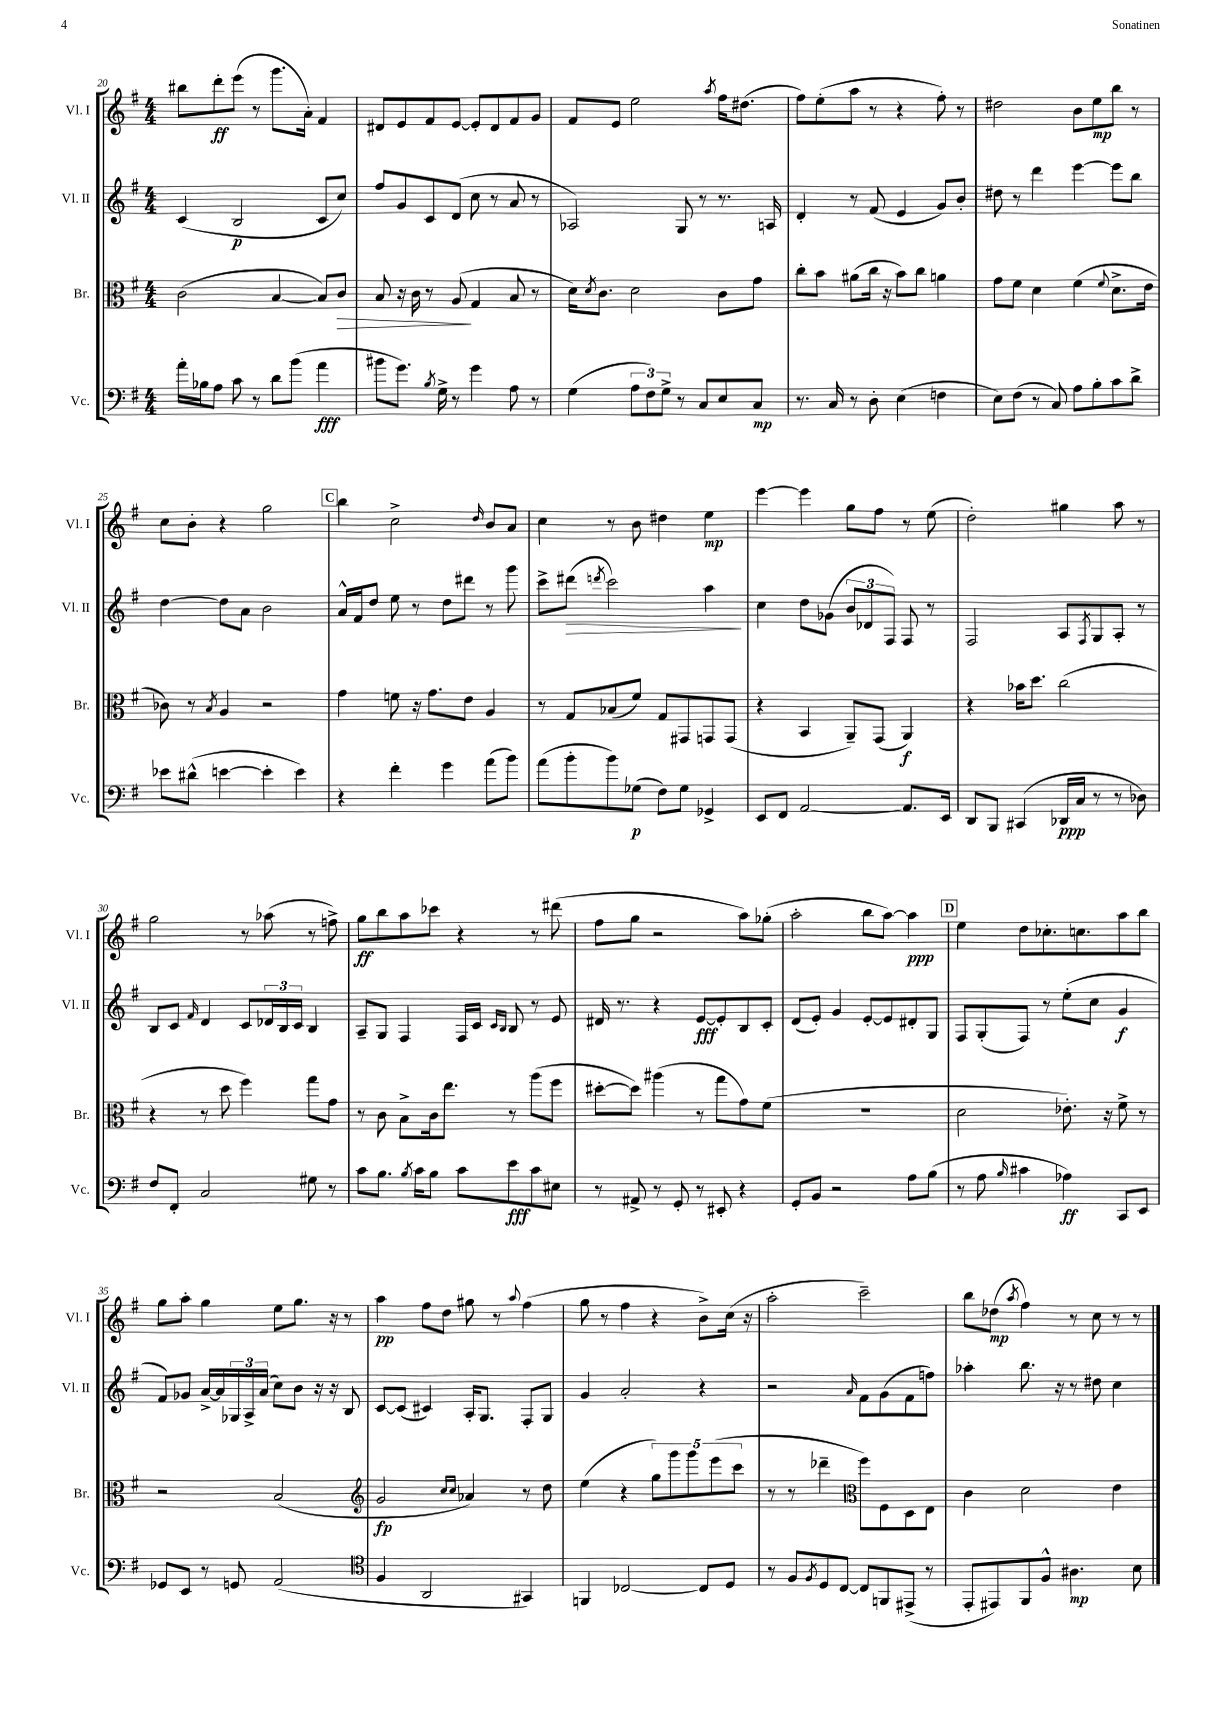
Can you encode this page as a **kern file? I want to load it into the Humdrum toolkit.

**kern	**dynam	**kern	**dynam	**kern	**dynam	**kern	**dynam
*part4	*part4	*part3	*part3	*part2	*part2	*part1	*part1
*staff4	*staff4	*staff3	*staff3	*staff2	*staff2	*staff1	*staff1
*I"Vc.	*	*I"Br.	*	*I"Vl. II	*	*I"Vl. I	*
*I'Vc.	*	*I'Br.	*	*I'Vl. II	*	*I'Vl. I	*
*clefF4	*	*clefC3	*	*clefG2	*	*clefG2	*
*k[f#]	*	*k[f#]	*	*k[f#]	*	*k[f#]	*
*M4/4	*	*M4/4	*	*M4/4	*	*M4/4	*
=20	=20	=20	=20	=20	=20	=20	=20
16a'\LL	.	(2c\	.	(4c/	.	8bb#X\L	.
16B-X\J	.	.	.	.	.	.	.
8A\J	.	.	.	.	.	8ddd'\	ff
8c\	.	.	.	2B/	p	(8eee\J	.
8r	.	.	.	.	.	8r	.
8d\L	.	[4B/	.	.	.	8.ggg\L	.
(8b\J	.	.	.	.	.	.	.
.	.	.	.	.	.	16a'\Jk)	.
4a\	fff	8B/L])	.	8c/L	.	4f#/	.
!	!	!	!LO:HP:b	!	!	!	!
.	.	8c/J	>	8cc/J)	.	.	.
=21	=21	=21	=21	=21	=21	=21	=21
8b#X\L	.	8B/	.	8ff#/L	.	8d#X/L	.
8.g\J)	.	16r	.	8g/	.	8e/	.
.	.	16c\	.	.	.	.	.
.	.	8r	.	8c/	.	8f#/	.
8qB/	.	.	.	.	.	.	.
16G^\	.	.	.	.	.	.	.
8r	.	(8A/	.	(8d/J	.	[8e/J	.
4g\	.	4G/	]	8cc\	.	8e'/L]	.
.	.	.	.	8r	.	8d#/	.
8A\	.	8B/	.	8a/	.	8f#/	.
8r	.	8r	.	8r	.	8g/J	.
=22	=22	=22	=22	=22	=22	=22	=22
(4G\	.	16d\KL)	.	2A-X/)	.	8f#/L	.
.	.	8qd/	.	.	.	.	.
.	.	8.c\J	.	.	.	.	.
.	.	.	.	.	.	8e/J	.
12A\L	.	2d\	.	.	.	2ee\	.
12F#\)	.	.	.	.	.	.	.
12G^\J	.	.	.	.	.	.	.
8r	.	.	.	8G/	.	.	.
8C/L	.	.	.	8r	.	.	.
.	.	.	.	.	.	8qaa/	.
8E/	.	8c\L	.	8.r	.	16ff#\KL	.
.	.	.	.	.	.	(8.dd#X\J	.
8C/J	mp	8g\J	.	.	.	.	.
.	.	.	.	16An/	.	.	.
=23	=23	=23	=23	=23	=23	=23	=23
8.r	.	8cc'\L	.	4d'/	.	8ff#\L)	.
.	.	8b\J	.	.	.	(8ee'\	.
16C/	.	.	.	.	.	.	.
8r	.	(8a#X\L	.	8r	.	8aa\J	.
8D'\	.	16cc\Jk	.	(8f#/	.	8r	.
.	.	16r	.	.	.	.	.
(4E\	.	8b\L)	.	4e/	.	4r	.
.	.	8cc\J	.	.	.	.	.
4Fn\	.	4an\	.	8g/L)	.	8ff#'\)	.
.	.	.	.	8b'/J	.	8r	.
=24	=24	=24	=24	=24	=24	=24	=24
8E\L)	.	8g\L	.	8dd#X\	.	2dd#X\	.
(8F#\J	.	8f#\J	.	8r	.	.	.
8r	.	4d\	.	4ddd\	.	.	.
8C/)	.	.	.	.	.	.	.
8A\L	.	(4f#\	.	[4eee\	.	8b\L	.
8B'\	.	.	.	.	.	8ee\	mp
.	.	8qqf#/	.	.	.	.	.
8c\	.	8.d^\L	.	8eee\L]	.	8bb\J	.
8d^\J	.	.	.	8bb\J	.	8r	.
.	.	16e\Jk	.	.	.	.	.
!!LO:LB:g=z
=25	=25	=25	=25	=25	=25	=25	=25
8e-X\L	.	8c-X\)	.	[4dd\	.	8cc\L	.
(8d#X^^\J	.	8r	.	.	.	8b'\J	.
.	.	8qB/	.	.	.	.	.
[4en\	.	4A/	.	8dd\L]	.	4r	.
.	.	.	.	8a\J	.	.	.
4e'\]	.	2r	.	2b\	.	2gg\	.
4e\)	.	.	.	.	.	.	.
!!LO:REH:place=s1:t=C
=26	=26	=26	=26	=26	=26	=26	=26
4r	.	4g\	.	16a^^/LL	.	4bb\	.
.	.	.	.	16f#/J	.	.	.
.	.	.	.	8dd/J	.	.	.
4f#'\	.	8fn\	.	8ee\	.	2cc^\	.
.	.	16r	.	8r	.	.	.
.	.	8.g\L	.	.	.	.	.
4g\	.	.	.	8dd\L	.	.	.
.	.	8e\J	.	8ddd#X\J	.	.	.
.	.	.	.	.	.	16qqdd/	.
(8a\L	.	4A/	.	8r	.	8b/L	.
8b\J)	.	.	.	8ggg\	.	8a/J	.
=27	=27	=27	=27	=27	=27	=27	=27
(8a\L	.	8r	.	8ccc^\L	.	4cc\	.
!	!	!	!	!	!LO:HP:b	!	!
8b'\	.	8G/L	.	(8ddd#X\J	>	.	.
.	.	.	.	8qdddn/	.	.	.
8b\)	.	(8B-X/	.	2ccc\)	.	8r	.
(8G-X\J	p	8f#/J)	.	.	.	8b\	.
8F#\L)	.	8G/L	.	.	.	4dd#X\	.
8G-\J	.	8GG#X/	.	.	.	.	.
4GG-X^/	.	8GGn/	.	4aa\	.	4ee\	mp
.	.	(8GG/J	.	.	.	.	.
.	.	.	.	.	]	.	.
=28	=28	=28	=28	=28	=28	=28	=28
8EE/L	.	4r	.	4cc\	.	[4eee\	.
8FF#/J	.	.	.	.	.	.	.
[2AA/	.	4BB/	.	8dd\L	.	4eee\]	.
.	.	.	.	(8g-X\J	.	.	.
.	.	8AA~/L)	.	12b/L	.	8gg\L	.
.	.	.	.	12d-X/	.	.	.
.	.	(8GG/J	.	.	.	8ff#\J	.
.	.	.	.	12F#/J)	.	.	.
8.AA/L]	.	4AA/)	f	8F#/	.	8r	.
.	.	.	.	8r	.	(8ee\	.
16EE/Jk	.	.	.	.	.	.	.
=29	=29	=29	=29	=29	=29	=29	=29
8DD/L	.	4r	.	2F#/	.	2dd'\)	.
8BBB/J	.	.	.	.	.	.	.
(4CC#X/	.	16b-X\KL	.	.	.	.	.
.	.	8.dd\J	.	.	.	.	.
16DD-X/LL	ppp	(2cc\	.	8A/L	.	4gg#X\	.
16C/JJ	.	.	.	.	.	.	.
.	.	.	.	8qF#/	.	.	.
8r	.	.	.	8G/	.	.	.
8r	.	.	.	8A'/J	.	8aa\	.
8D-X\)	.	.	.	8r	.	8r	.
!!LO:LB:g=z
=30	=30	=30	=30	=30	=30	=30	=30
8F#/L	.	4r	.	8B/L	.	2gg\	.
8FF#'/J	.	.	.	8c/J	.	.	.
.	.	.	.	16qqf#/	.	.	.
2C/	.	8r	.	4d/	.	.	.
.	.	8dd\	.	.	.	.	.
.	.	4ff#\)	.	8c/L	.	8r	.
.	.	.	.	24d-X/L	.	(8aa-X\	.
.	.	.	.	24B/	.	.	.
.	.	.	.	24c/JJ	.	.	.
8G#X\	.	8gg\L	.	4B/	.	8r	.
8r	.	8g\J	.	.	.	8ffn^\)	.
=31	=31	=31	=31	=31	=31	=31	=31
8c\L	.	8r	.	8A~/L	.	8gg\L	ff
8.B\J	.	8c\	.	8G/J	.	8bb\	.
.	.	8B^\L	.	4F#/	.	8aa\	.
8qB/	.	.	.	.	.	.	.
16c\KL	.	.	.	.	.	.	.
8B\J	.	16c\k	.	.	.	8ccc-X\J	.
.	.	8.ee\J	.	.	.	.	.
8c\L	.	.	.	16F#/LL	.	4r	.
.	.	.	.	16c/JJ	.	.	.
.	.	.	.	16qqc/LL	.	.	.
.	.	.	.	16qqB/JJ	.	.	.
8e\	fff	8r	.	8B/	.	.	.
8c\	.	(8aa\L	.	8r	.	8r	.
8E#X\J	.	8ff#\J	.	8e/	.	(8ddd#X\	.
=32	=32	=32	=32	=32	=32	=32	=32
8r	.	[8dd#X'\L	.	16d#X/	.	8ff#\L	.
.	.	.	.	8.r	.	.	.
8AA#X^/	.	8dd#\J])	.	.	.	8gg\J	.
8r	.	(4aa#X\	.	4r	.	2r	.
8GG'/	.	.	.	.	.	.	.
8r	.	8r	.	[8e/L	fff	.	.
8EE#X'/	.	8gg\L	.	8e'/]	.	.	.
4r	.	8g\)	.	8B/	.	8aa\L)	.
.	.	(8f#\J	.	8c'/J	.	(8gg-X'\J	.
=33	=33	=33	=33	=33	=33	=33	=33
8GG'/L	.	1r	.	(8d/L	.	2aa'\	.
8BB/J	.	.	.	8e'/J)	.	.	.
2r	.	.	.	4g/	.	.	.
.	.	.	.	[8e'/L	.	8bb\L	.
.	.	.	.	8e/]	.	[8aa\J)	.
8A\L	.	.	.	8d#X'/	.	4aa\]	ppp
(8B\J	.	.	.	8G/J	.	.	.
!!LO:REH:place=s1:t=D
=34	=34	=34	=34	=34	=34	=34	=34
8r	.	2d\	.	8F#/L	.	4ee\	.
8A\	.	.	.	(8G'/	.	.	.
16qqB/	.	.	.	.	.	.	.
4c#X\	.	.	.	8F#/J)	.	8dd\L	.
.	.	.	.	8r	.	8.cc-X'\	.
4A-X\)	ff	8.e-X'\)	.	(8ee'\L	.	.	.
.	.	.	.	.	.	8.ccn\	.
.	.	.	.	8cc\J	.	.	.
.	.	16r	.	.	.	.	.
8CC/L	.	8f#^\	.	4g/	f	8aa\	.
8EE/J	.	8r	.	.	.	8bb\J	.
!!LO:LB:g=z
=35	=35	=35	=35	=35	=35	=35	=35
8GG-X/L	.	2r	.	8f#/L)	.	8gg\L	.
8EE/J	.	.	.	8g-X/J	.	8aa'\J	.
8r	.	.	.	[16a^/LL	.	4gg\	.
.	.	.	.	16a/]	.	.	.
8GGn/	.	.	.	24G-X/	.	.	.
.	.	.	.	24A^/	.	.	.
.	.	.	.	(24a/JJ	.	.	.
(2AA/	.	(2B/	.	8cc\L)	.	8ee\L	.
.	.	.	.	8b\J	.	8.gg\J	.
.	.	.	.	16r	.	.	.
.	.	.	.	16r	.	16r	.
.	.	.	.	8B/	.	8r	.
=36	=36	=36	=36	=36	=36	=36	=36
*clefC4	*	*clefG2	*	*	*	*	*
4F#/	.	2g/	fp	[8c/L	.	4aa\	pp
.	.	.	.	(8c/J]	.	.	.
2AA/	.	.	.	4c#X/)	.	8ff#\L	.
.	.	.	.	.	.	8dd\J	.
.	.	16qqcc/LL	.	.	.	.	.
.	.	16qqcc/JJ	.	.	.	.	.
.	.	4a-X/)	.	16A'/KL	.	8gg#X\	.
.	.	.	.	8.G/J	.	.	.
.	.	.	.	.	.	8r	.
.	.	.	.	.	.	8qqaa/	.
4GG#X/)	.	8r	.	8F#'/L	.	(4ff#\	.
.	.	8dd\	.	8G/J	.	.	.
=37	=37	=37	=37	=37	=37	=37	=37
4FFn/	.	(4ee\	.	4g/	.	8gg\	.
.	.	.	.	.	.	8r	.
[2C-X/	.	4r	.	2a'/	.	4ff#\	.
.	.	10gg\L)	.	.	.	4r	.
.	.	10ggg\	.	.	.	.	.
.	.	10ggg\	.	.	.	.	.
8C-/L]	.	.	.	4r	.	8b^\L)	.
.	.	(10eee\	.	.	.	.	.
8D/J	.	.	.	.	.	(16cc\Jk	.
.	.	10ccc\J	.	.	.	.	.
.	.	.	.	.	.	16r	.
=38	=38	=38	=38	=38	=38	=38	=38
8r	.	8r	.	2r	.	2aa'\	.
8F#/L	.	8r	.	.	.	.	.
8qF#/	.	.	.	.	.	.	.
8D/	.	4ddd-X~\	.	.	.	.	.
[8C/J	.	.	.	.	.	.	.
*	*	*clefC3	*	*	*	*	*
.	.	.	.	16qqa/	.	.	.
8C/L]	.	8ff#\L)	.	8f#\L	.	2ccc~\)	.
8FFn/	.	8F#\	.	(8g\	.	.	.
(8EE#X^/J	.	8D\	.	8f#\	.	.	.
8r	.	8E\J	.	8ffn\J)	.	.	.
=39	=39	=39	=39	=39	=39	=39	=39
8EE'/L	.	4c\	.	4aa-X'\	.	8bb\L	.
8EE#X/)	.	.	.	.	.	(8dd-X\J	mp
.	.	.	.	.	.	8qaa/	.
8FF#/	.	2d\	.	8.bb\	.	4ff#\)	.
8F#^^/J	.	.	.	.	.	.	.
.	.	.	.	16r	.	.	.
4.A#X\	mp	.	.	8r	.	8r	.
.	.	.	.	8dd#X\	.	8cc\	.
.	.	4e\	.	4cc\	.	8r	.
8B\	.	.	.	.	.	8r	.
==	==	==	==	==	==	==	==
*-	*-	*-	*-	*-	*-	*-	*-
